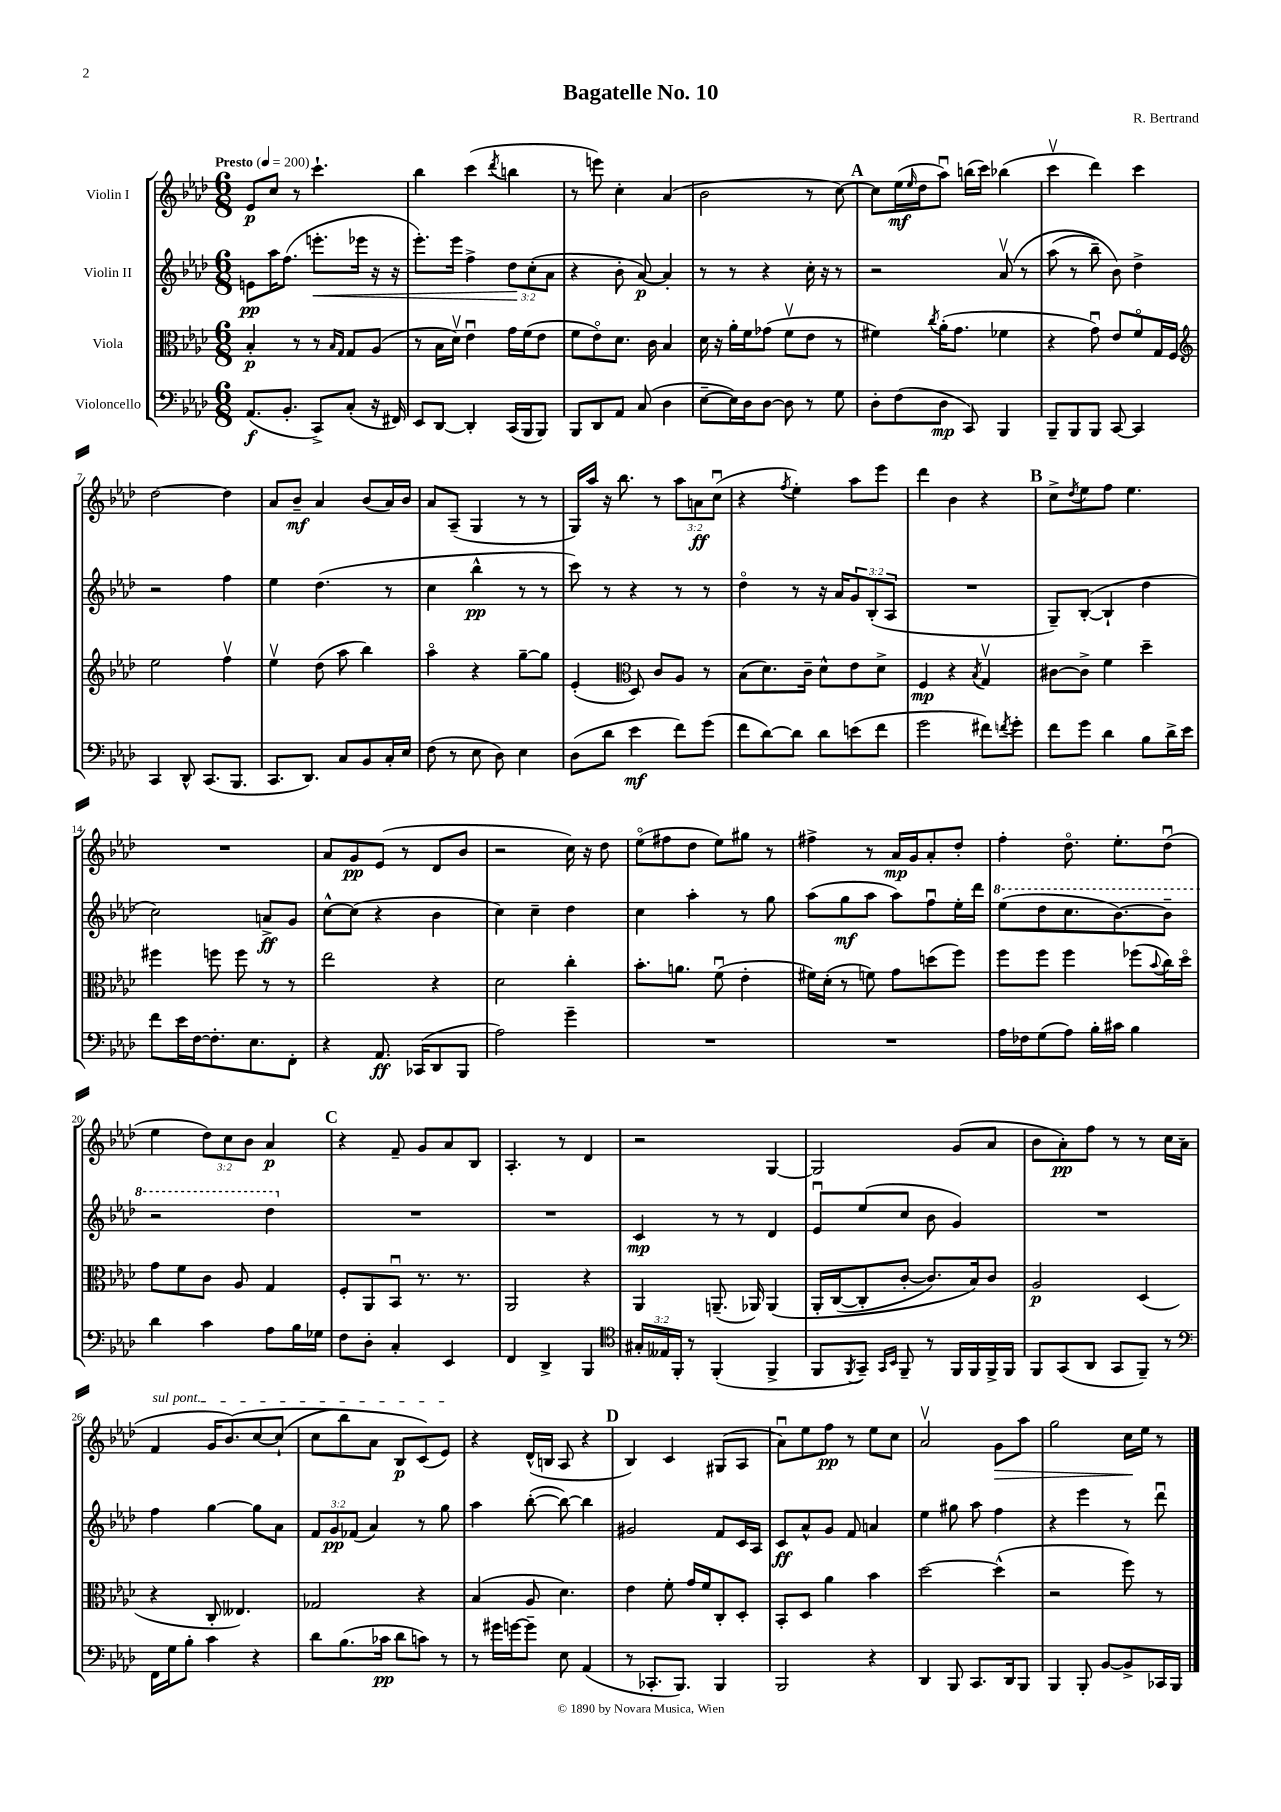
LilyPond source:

\header { title = "Bagatelle No. 10" composer = "R. Bertrand" }
<<
\new StaffGroup <<
\new Staff = "s0" \with { instrumentName = "Violin I" } {
    \clef treble \key aes \major \numericTimeSignature \time 6/8 \override Staff.TupletNumber.text = #tuplet-number::calc-fraction-text \tempo "Presto" 4 = 200
    ees'8\p c''8 r8 c'''4.-! |
    bes''4 c'''4( \acciaccatura { des'''8 } b''4 |
    r8 e'''8) c''4-. aes'4( |
    bes'2 r8 c''8~) |
    \mark \markup { \bold "A" } c''8 ees''16\mf( \grace { ees''16 } des''16 aes''8\downbow) b''16( c'''16) bes''4( |
    c'''4\upbow des'''4) c'''4 |
    des''2~ des''4 |
    aes'8 bes'8--\mf aes'4 bes'8( aes'16) bes'16 |
    aes'8 aes8--( g4 r8 r8 |
    g16) aes''16 r16 bes''8. r8 \tuplet 3/2 { aes''8 a'8\ff c''8\downbow( } |
    r4 \acciaccatura { f''8 } ees''4-.) aes''8 ees'''8 |
    des'''4 bes'4 r4 |
    \mark \markup { \bold "B" } c''8-> \acciaccatura { des''8 } ees''8 f''8 ees''4. |
    R2. |
    aes'8 g'8\pp ees'8( r8 des'8 bes'8 |
    r2 c''16) r16 des''8 |
    ees''8\flageolet( fis''8 des''8 ees''8) gis''8 r8 |
    fis''4-> r8 aes'16\mp g'16 aes'8-. des''8-. |
    f''4-. des''8.\flageolet ees''8.-. des''8\downbow( |
    ees''4 \tuplet 3/2 { des''8) c''8 bes'8 } aes'4\p |
    \mark \markup { \bold "C" } r4 f'8-- g'8 aes'8 bes8 |
    aes4.-. r8 des'4 |
    r2 g4~ |
    g2 g'8( aes'8 |
    bes'8 aes'8-.\pp) f''8 r8 r8 c''16 aes'16( |
    \once \override TextSpanner.bound-details.left.text = \markup { \italic "sul pont." } f'4\startTextSpan g'16 bes'8.)\( c''8~ c''8-!( |
    c''8 bes''8) aes'8 bes8\p c'8(\) ees'8\stopTextSpan) |
    r4 des'16-^( b16 aes8 r4 |
    \mark \markup { \bold "D" } bes4) c'4 gis8( aes8 |
    aes'8\downbow) ees''8 f''8\pp r8 ees''8 c''8 |
    aes'2\upbow g'8\> aes''8 |
    g''2 c''16\! ees''16 r8 \bar "|." |
}
\new Staff = "s1" \with { instrumentName = "Violin II" } {
    \clef treble \key aes \major \numericTimeSignature \time 6/8 \override Staff.TupletNumber.text = #tuplet-number::calc-fraction-text
    e'8\pp aes''16 f''8.( e'''8.-.\< ees'''16 r16 r16 |
    ees'''8.-.) ees'''16 f''4-> \tuplet 3/2 { des''8\! c''8-.( aes'8 } |
    r4 bes'8-. aes'8~\p) aes'4-. |
    r8 r8 r4 c''16-. r16 r8 |
    \mark \markup { \bold "A" } r2 aes'8\upbow\( r8 |
    aes''8( r8 bes''8--) bes'8\) des''4-> |
    r2 f''4 |
    ees''4 des''4.( r8 |
    c''4 bes''4-^\pp r8 r8 |
    c'''8) r8 r4 r8 r8 |
    des''4\flageolet r8 r16 aes'16 \tuplet 3/2 { g'8 bes8-.( aes8 } |
    R2. |
    \mark \markup { \bold "B" } g8--) bes8~-.( bes4-! des''4 |
    c''2) a'8->\ff g'8 |
    c''8~-^ c''8( r4 bes'4 |
    c''4) c''4-- des''4 |
    c''4 aes''4-. r8 g''8 |
    aes''8( g''8\mf aes''8 aes''8) f''8\downbow ees''16-. des'''16 |
    \ottava #1 ees'''8( des'''8 c'''8. bes''8.~) bes''8-- |
    r2 des'''4 \ottava #0 |
    \mark \markup { \bold "C" } R2. |
    R2. |
    c'4\mp r8 r8 des'4 |
    ees'8\downbow ees''8( c''8 bes'8 g'4) |
    R2. |
    f''4 g''4~ g''8 aes'8 |
    \tuplet 3/2 { f'8 g'8\pp fes'8( } aes'4) r8 g''8 |
    aes''4 bes''8~-.( bes''8~) bes''4 |
    \mark \markup { \bold "D" } gis'2 f'8 c'16 aes16 |
    c'8\ff aes'8-^ g'8 f'8 a'4 |
    ees''4 gis''8 aes''8 f''4 |
    r4 ees'''4 r8 des'''8\downbow \bar "|." |
}
\new Staff = "s2" \with { instrumentName = "Viola" } {
    \clef alto \key aes \major \numericTimeSignature \time 6/8
    bes4-.\p r8 r8 \grace { bes16 g16 } g8 aes8( |
    r8 bes16 des'16\upbow) ees'4\downbow g'16 f'16( ees'8 |
    f'8 ees'8\flageolet) des'8. c'16 bes4 |
    des'16 r16 aes'16-. f'16 ges'8( f'8\upbow ees'8 r8 |
    \mark \markup { \bold "A" } fis'4) \acciaccatura { c''8 } aes'16-.( g'8. fes'4 |
    r4 g'8\downbow) ees'8 f'8\flageolet g16 f16 |
    \clef treble ees''2 f''4\upbow |
    ees''4\upbow des''8( aes''8 bes''4) |
    aes''4\flageolet r4 g''8~-- g''8 |
    ees'4-.( \clef alto des8) c'8 aes8 r8 |
    bes8( des'8.) c'16-- des'8-^ ees'8 des'8-> |
    f4\mp r4 \acciaccatura { bes8 } g4\upbow |
    \mark \markup { \bold "B" } cis'8~ cis'8-> f'4 des''4-- |
    fis''4 f''8 f''8 r8 r8 |
    ees''2 r4 |
    des'2 c''4-. |
    bes'8.-. a'8. f'8\downbow( ees'4-. |
    fis'16) des'16-.( r8 f'8) g'8 d''8( f''8) |
    f''8 f''8 f''4 fes''8( \appoggiatura { bes'8 } c''16) des''16\flageolet |
    g'8 f'8 c'8 aes8 g4 |
    \mark \markup { \bold "C" } f8-. aes,8 bes,8\downbow r8. r8. |
    aes,2 r4 |
    aes,4 a,8.--( aes,16) aes,4\( |
    aes,16-. c16~( c8-. c'8~-. c'8.) bes16\) c'8 |
    aes2\p des4( |
    r4 c8-. eeses4.) |
    ges2 r4 |
    bes4( aes8 des'4.) |
    \mark \markup { \bold "D" } ees'4 f'8-. g'16 f'16 c8-. des8-. |
    bes,8-. des8 aes'4 bes'4 |
    des''2~ des''4-^( |
    r2 f''8) r8 \bar "|." |
}
\new Staff = "s3" \with { instrumentName = "Violoncello" } {
    \clef bass \key aes \major \numericTimeSignature \time 6/8 \override Staff.TupletNumber.text = #tuplet-number::calc-fraction-text
    aes,8.\f( bes,8.-. c,8->) c8-.( r16 fis,16) |
    ees,8 des,8~ des,4-. c,16( bes,,16 bes,,8) |
    bes,,8 des,8 aes,8 c8( des4 |
    ees8~-- ees16) des16 des8~ des8 r8 g8 |
    \mark \markup { \bold "A" } des8-. f8( des8\mp c,8) bes,,4 |
    bes,,8-- bes,,8 bes,,8 c,8~ c,4 |
    c,4 des,8-^ c,8.( bes,,8. |
    c,8. des,8.) c8 bes,8 c16-. ees16 |
    f8( r8 ees8 des8) ees4 |
    des8( des'8 ees'4\mf f'8) g'8( |
    f'8 des'8~) des'8 des'8 e'8( f'8 |
    g'2 fis'8) \acciaccatura { f'8 } g'8-. |
    \mark \markup { \bold "B" } f'8 g'8 des'4 bes8 des'16-> ees'16 |
    f'8 ees'16 f16~ f8.-. ees8. f,8-. |
    r4 aes,8.\ff ces,16( des,8 bes,,8 |
    aes2) g'4-- |
    R2. |
    R2. |
    aes16 fes16 g8( aes8) bes16-. cis'16 bes4 |
    des'4 c'4 aes8 bes16 ges16 |
    \mark \markup { \bold "C" } f8 des8-. c4-. ees,4 |
    f,4 des,4-> bes,,4 |
    \clef tenor \tuplet 3/2 { gis16-. eeses16 f,16-. } r8 f,4-.( f,4-> |
    f,8 \acciaccatura { f,8 } g,8--) \grace { g,16 bes,16 } f,8-- r8 f,16 f,16 f,16-> f,16 |
    f,8 g,8( aes,8 g,8 f,8--) r8 |
    \clef bass f,16 g16 bes8-. c'4 r4 |
    des'8 bes8.( ces'16\pp des'8 c'8) r8 |
    r8 gis'16 g'16~ g'8-- ees8 aes,4( |
    \mark \markup { \bold "D" } r8 ces,8.-. bes,,8.) bes,,4 |
    bes,,2 r4 |
    des,4 bes,,8 c,8. des,16 bes,,8 |
    bes,,4 bes,,8-. bes,8~ bes,8-> ces,16 bes,,16 \bar "|." |
}
>>
>>
